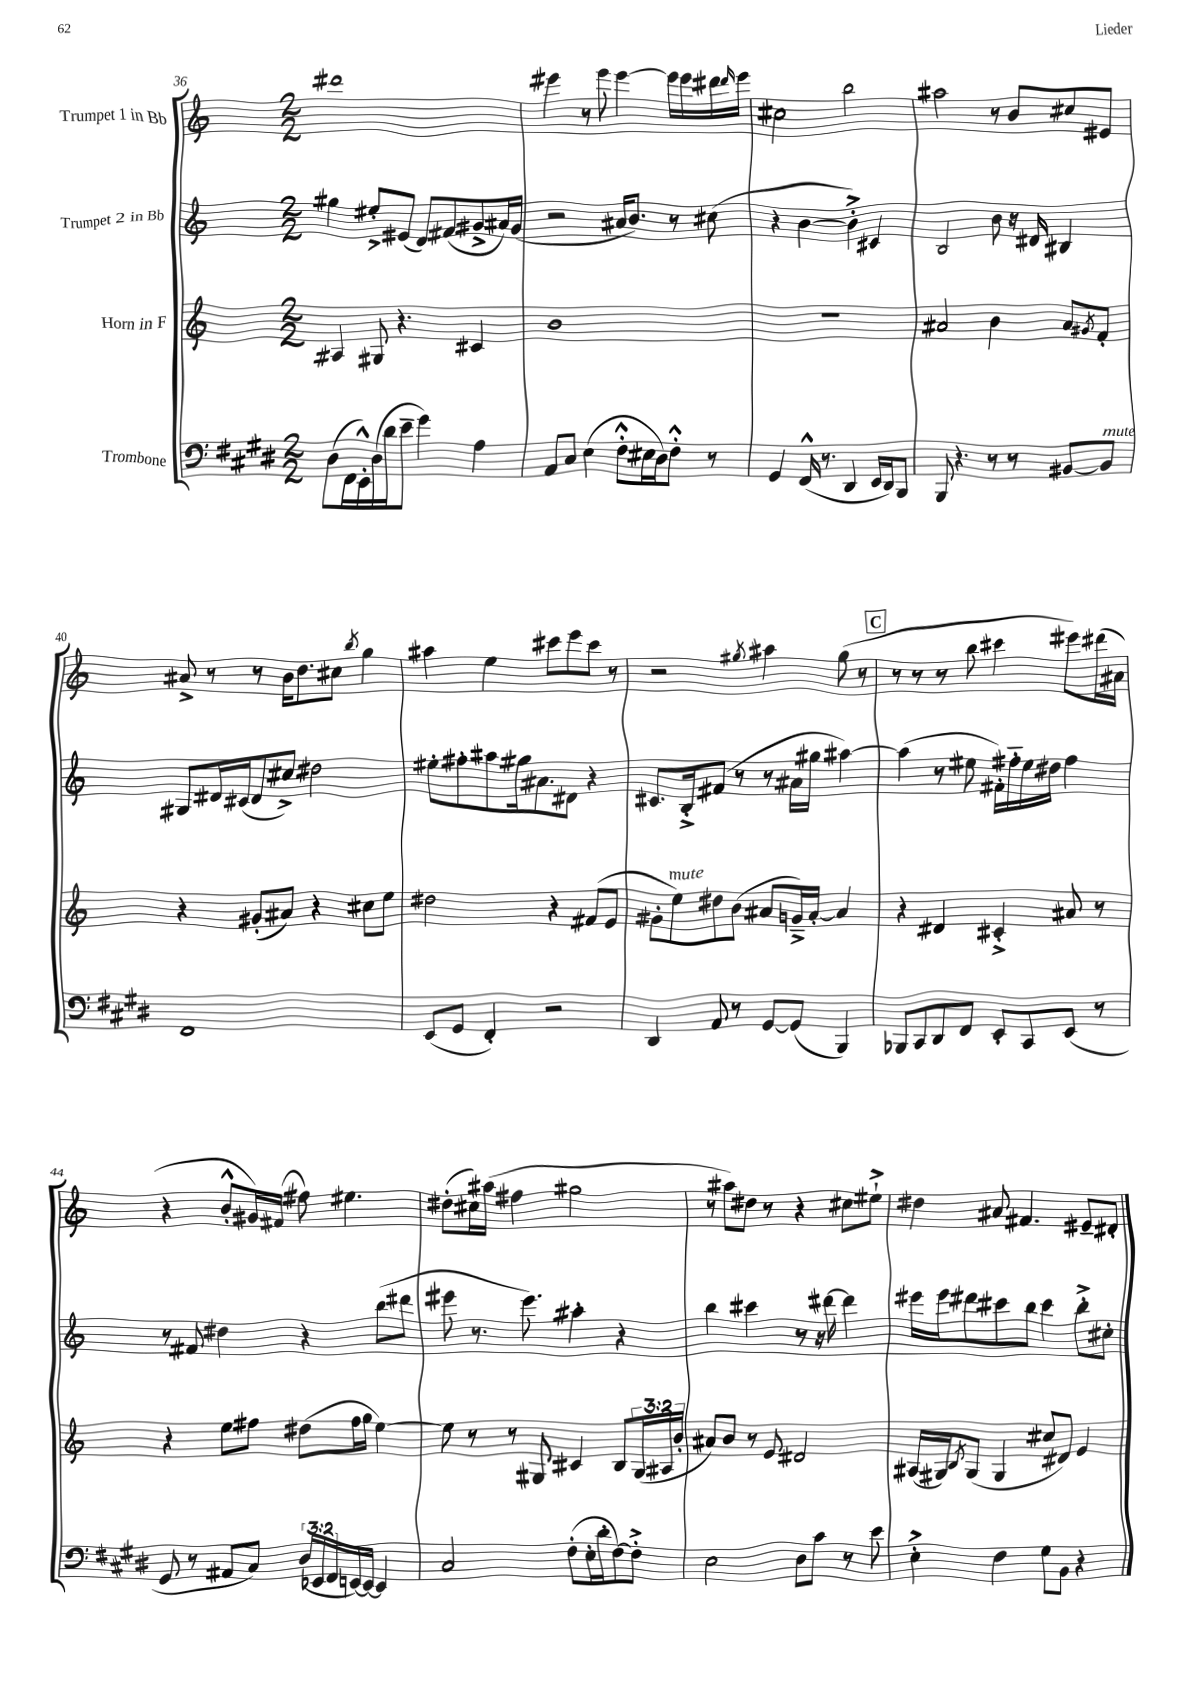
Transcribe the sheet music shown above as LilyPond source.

<<
\new StaffGroup <<
\new Staff = "s0" \with { instrumentName = "Trumpet 1 in Bb" } {
    \clef treble \key c \major \numericTimeSignature \time 2/2
    dis'''1 |
    eis'''4 r8 eis'''8 eis'''4~ eis'''16 eis'''16 dis'''16 \grace { dis'''16 } eis'''16 |
    cis''2 b''2 |
    ais''2 r8 b'8 cis''8 eis'8 |
    ais'8-> r8 r8 b'16 d''8. cis''8 \acciaccatura { b''8 } g''4 |
    ais''4 e''4 cis'''8 e'''8 cis'''8 r8 |
    r2 \acciaccatura { gis''8 } ais''4 gis''8( r8 |
    \mark \markup { \box "C" } r8 r8 r8 b''8 cis'''4 eis'''8) dis'''16( ais'16 |
    r4 b'8-.-^ gis'16) fis'16( fis''8) eis''4. |
    dis''8-.( cis''16) ais''16( fis''4 gis''2 |
    r8 ais''8) dis''8 r8 r4 cis''8 eis''8-!-> |
    dis''4 ais'8 fis'4. eis'8-- dis'8-. \bar "|." |
}
\new Staff = "s1" \with { instrumentName = "Trumpet 2 in Bb" } {
    \clef treble \key c \major \numericTimeSignature \time 2/2
    gis''4 eis''8-.-> eis'8( d'8) fis'8( gis'8-> ais'16) gis'16( |
    r2 ais'16 b'8.) r8 cis''8( |
    r4 b'4~ b'4-.->) cis'4 |
    b2 b'8 r16 dis'16 bis4 |
    gis8 dis'16 cis'16( dis'8 cis''8->) dis''2 |
    eis''8-. fis''8-. ais''8 gis''16 ais'8. dis'8 r4 |
    cis'8. b16-.-> fis'8( r8 r8 ais'16 gis''16 ais''4~) |
    \mark \markup { \box "C" } ais''4( r8 eis''8 fis'16-.) fis''16-_ eis''16 dis''16 fis''4 |
    r8 fis'8 dis''4 r4 b''8( dis'''8 |
    eis'''8 r8. eis'''8.) ais''4-. r4 |
    b''4 cis'''4 r8 r16 dis'''16~ dis'''4 |
    eis'''16 eis'''16 dis'''8 cis'''8 b''8 cis'''4 b''8-.-> cis''8-. \bar "|." |
}
\new Staff = "s2" \with { instrumentName = "Horn in F" } {
    \clef treble \key c \major \numericTimeSignature \time 2/2 \override Staff.TupletNumber.text = #tuplet-number::calc-fraction-text
    ais4 gis8 r4. cis'4 |
    b'1 |
    R1 |
    ais'2 b'4 ais'8 \acciaccatura { gis'8 } f'8-. |
    r4 gis'8-.( ais'8) r4 cis''8 e''8 |
    dis''2 r4 fis'8( e'8 |
    gis'8-. e''8^\markup { \italic "mute" }) dis''8 b'8( ais'8 g'16--->) ais'16~-. ais'4 |
    \mark \markup { \box "C" } r4 dis'4 cis'4-.-> ais'8 r8 |
    r4 e''8 fis''8 dis''8( fis''16 g''16 e''4~) |
    e''8 r8 r8 gis8 cis'4 b8 \tuplet 3/2 { gis16( ais16 b'16-. } |
    ais'8) b'8 r8 e'8 dis'2 |
    ais16( gis16) \acciaccatura { b8 } gis8( gis4 cis''8 dis'8) e'4 \bar "|." |
}
\new Staff = "s3" \with { instrumentName = "Trombone" } {
    \clef bass \key e \major \numericTimeSignature \time 2/2 \override Staff.TupletNumber.text = #tuplet-number::calc-fraction-text
    dis8( fis,16 e,16-.-^) dis16( dis'16 e'8-- gis'4) a4 |
    a,8 cis8 e4( fis8-.-^ eis16 dis16) fis8-.-^ r8 |
    gis,4 fis,16-^( r8. dis,4 e,16 dis,16) b,,8 |
    b,,8 r4. r8 r8 bis,8~ bis,8^\markup { \italic "mute" } |
    fis,1 |
    e,8( gis,8 fis,4-.) r2 |
    dis,4 a,8 r8 gis,8~ gis,8( b,,4) |
    \mark \markup { \box "C" } bes,,8 cis,8 dis,8 fis,8 e,8-. cis,8 e,8( r8 |
    gis,8 r8 ais,8 cis8) \tuplet 3/2 { dis16( ees,16 fis,16 } e,16~) e,16~ e,4 |
    cis2 fis8-.( e16-. dis'16-. fis8~) fis8-.-> |
    e2 dis8 cis'8 r8 e'8 |
    e4-.-> fis4 gis8 b,8 r4 \bar "|." |
}
>>
>>
\layout { \context { \Score currentBarNumber = #36 } }
